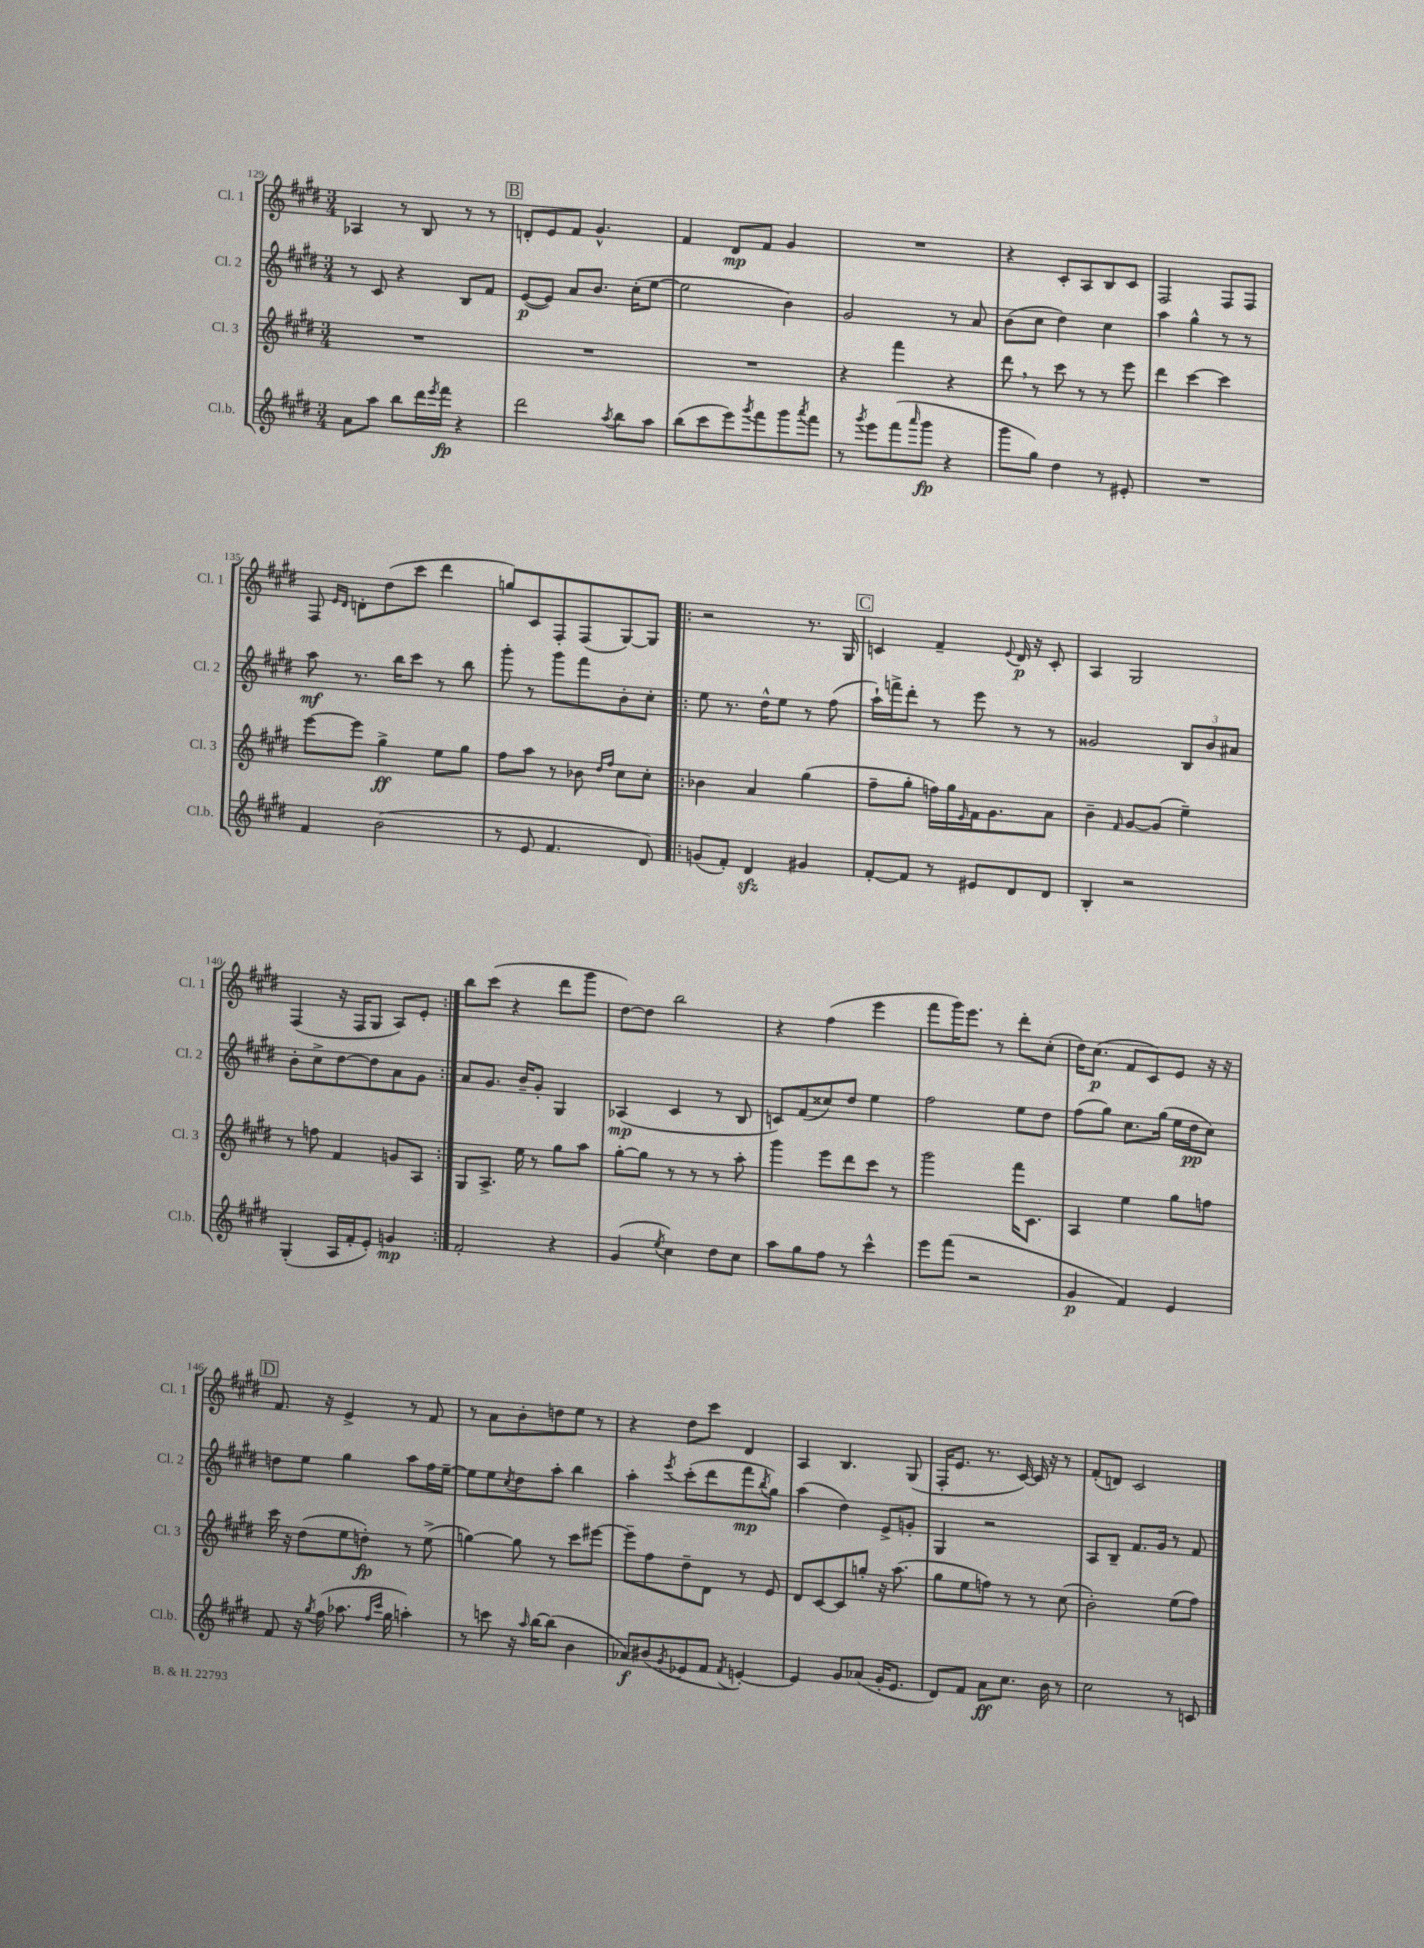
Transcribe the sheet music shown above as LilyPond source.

<<
\new StaffGroup <<
\new Staff = "s0" \with { instrumentName = "Cl. 1" shortInstrumentName = "Cl. 1" } {
    \clef treble \key e \major \numericTimeSignature \time 3/4
    aes4 r8 b8 r8 r8 |
    \mark \markup { \box "B" } d'8-. e'8 fis'8 gis'4.-^ |
    fis'4 dis'8\mp fis'8 gis'4 |
    R2. |
    r4 cis'8-. a8 b8 cis'8 |
    fis2 fis8 fis8 |
    fis8 \grace { e'16 dis'16 } d'8-. dis''8( cis'''8 dis'''4 |
    g''8) cis'8 fis8-. fis8( gis8~) gis8 |
    \repeat volta 2 { r2 r8. gis16 |
    \mark \markup { \box "C" } c'4 fis'4-- \appoggiatura { e'8 } dis'16\p r16 c'8-. |
    a4 gis2 |
    fis4( r16 fis16 gis8 a8) e'8-. | }
    b''8 cis'''8( r4 dis'''8 gis'''8 |
    dis''8~) dis''8 b''2 |
    r4 fis''4( e'''4 |
    fis'''8 gis'''16) e'''8. r8 dis'''8-. cis''8-.( |
    dis''16) cis''8.\p( fis'8 cis'8) e'8 r16 r16 |
    \mark \markup { \box "D" } fis'8. r16 e'4-> r8 fis'8 |
    r8 a'8 b'8-. d''8 e''8 r8 |
    r4 dis''8 cis'''8 dis'4 |
    a4 b4. gis8( |
    fis16-. e'8. r8. cis'16~) cis'16 r16 r8 |
    fis'8-.( d'8) cis'2 \bar "|." |
}
\new Staff = "s1" \with { instrumentName = "Cl. 2" shortInstrumentName = "Cl. 2" } {
    \clef treble \key e \major \numericTimeSignature \time 3/4
    r8 cis'8 r4 b8 fis'8 |
    \mark \markup { \box "B" } e'8~\p( e'8) a'8 b'8. cis''16-.( e''8~ |
    e''2 b'4) |
    gis'2 r8 a'8 |
    b'8( cis''8 dis''4) cis''4 |
    a''4 gis''4-^ r8 r8 |
    a''8\mf r8. b''16 cis'''8 r8 b''8 |
    gis'''8-. r8 gis'''8 fis'''8 b'8-. cis''8-. |
    \repeat volta 2 { e''8 r8. dis''16-^ e''8 r8 fis''8( |
    \mark \markup { \box "C" } a''16-!) f'''16-> dis'''8-. r8 e'''8 r8 r8 |
    gisis'2 \tuplet 3/2 { b8 b'8 ais'8 } |
    b'8-. cis''8-> dis''8~ dis''8 a'8 gis'8 | }
    a'8 gis'8. b'16-- gis'8-. gis4 |
    aes4\mp( cis'4 r8 b8 |
    c'8) fis'8( cisis''8) dis''8 e''4 |
    fis''2 e''8 dis''8 |
    fis''8( gis''8) cis''8. gis''16( e''16 dis''16\pp cis''8) |
    \mark \markup { \box "D" } d''8 e''8 gis''4 a''8 fis''16 e''16~-- |
    e''8 e''8 \acciaccatura { cis''8 } dis''8 a''8-. b''4 |
    a''4-. \acciaccatura { e'''8 } cis'''8-.( dis'''8 fis'''8\mp \acciaccatura { b''8 } gis''8) |
    a''4( dis''4) e'8-> g'8-. |
    gis4 r2 |
    a8 b8-- fis'8. gis'16 r8 fis'8 \bar "|." |
}
\new Staff = "s2" \with { instrumentName = "Cl. 3" shortInstrumentName = "Cl. 3" } {
    \clef treble \key e \major \numericTimeSignature \time 3/4
    R2. |
    \mark \markup { \box "B" } R2. |
    R2. |
    r4 fis'''4 r4 |
    dis'''8 \breathe r8 cis'''8 r8 r8 e'''8 |
    dis'''4 cis'''4~ cis'''4 |
    e'''8~ e'''8 gis''4->\ff e''8 gis''8 |
    fis''8 a''8 r8 bes'8 \grace { dis''16 fis''16 } cis''8 cis''8-. |
    \repeat volta 2 { bes'4 a'4 gis''4( |
    \mark \markup { \box "C" } fis''8-- gis''8-. f''16) gis''16 \grace { e'16 } fis'16 gis'8. a'8 |
    b'4-- \grace { fis'16 } gis'8~ gis'8( e''4--) |
    r8 f''8 fis'4 g'8 a8 | }
    gis8 a8.-> e''16 r8 gis''8 a''8 |
    gis''8~-. gis''8 r8 r8 r8 a''8-. |
    gis'''4 e'''8 dis'''8 cis'''8 r8 |
    gis'''2 fis'''16 cis'8. |
    a4 e''4 gis''8 f''8 |
    \mark \markup { \box "D" } cis'''16 r16 dis''8( e''8 d''8-.\fp) r8 e''8->( |
    g''4~) g''8 r8 cis'''8 eis'''8~ |
    eis'''8-- fis''8 dis''8-- dis'8 r8 e'8 |
    dis'8 cis'8~ cis'8 g''8-. r16 a''8.( |
    gis''8 e''8 f''8) r8 r8 cis''8( |
    b'2-.) e''8( fis''8) \bar "|." |
}
\new Staff = "s3" \with { instrumentName = "Cl.b." shortInstrumentName = "Cl.b." } {
    \clef treble \key e \major \numericTimeSignature \time 3/4
    a'8 a''8 b''8 dis'''16 \acciaccatura { e'''8 } fis'''16\fp r4 |
    \mark \markup { \box "B" } dis'''2 \acciaccatura { a''8 } b''8 a''8 |
    b''8( cis'''8 e'''8) \acciaccatura { gis'''8 } fis'''8 gis'''8 \acciaccatura { a'''8 } fis'''8 |
    r8 \acciaccatura { gis'''8 } e'''8 fis'''8( \grace { a'''16 } gis'''8\fp r4 |
    gis'''8 gis''8) dis''4 r8 eis'8-. |
    R2. |
    fis'4 b'2( |
    r8 e'8 fis'4. dis'8) |
    \repeat volta 2 { g'8( fis'8-.) dis'4\sfz gis'4 |
    \mark \markup { \box "C" } fis'8~-. fis'8 r8 eis'8 dis'8 dis'8 |
    b4-. r2 |
    gis4-.( a16 fis'16-. e'8-.) g'4\mp | }
    fis'2-. r4 |
    gis'4( \acciaccatura { e''8 } cis''4) dis''8 cis''8 |
    a''8 gis''8 fis''8 r8 cis'''4-^ |
    e'''8 fis'''8( r2 |
    gis'4\p fis'4) e'4 |
    \mark \markup { \box "D" } fis'8 r16 \acciaccatura { gis''8 } fis''16( aes''8. \grace { fis''16 cis'''16 } gis''16 a''4-.) |
    r8 c'''8 r16 \grace { a''16 } b''16~ b''8( b'4 |
    aes'8\f) bis'8( \acciaccatura { gis'8 } ees'8 fis'8 \acciaccatura { fis'8 } e'4~-.) |
    e'4 gis'8 aes'8( gis'16-. e'8. |
    dis'8) fis'8 a'8\ff cis''8. b'16 r8 |
    cis''2 r8 c'8 \bar "|." |
}
>>
>>
\layout { \context { \Score currentBarNumber = #129 } }
